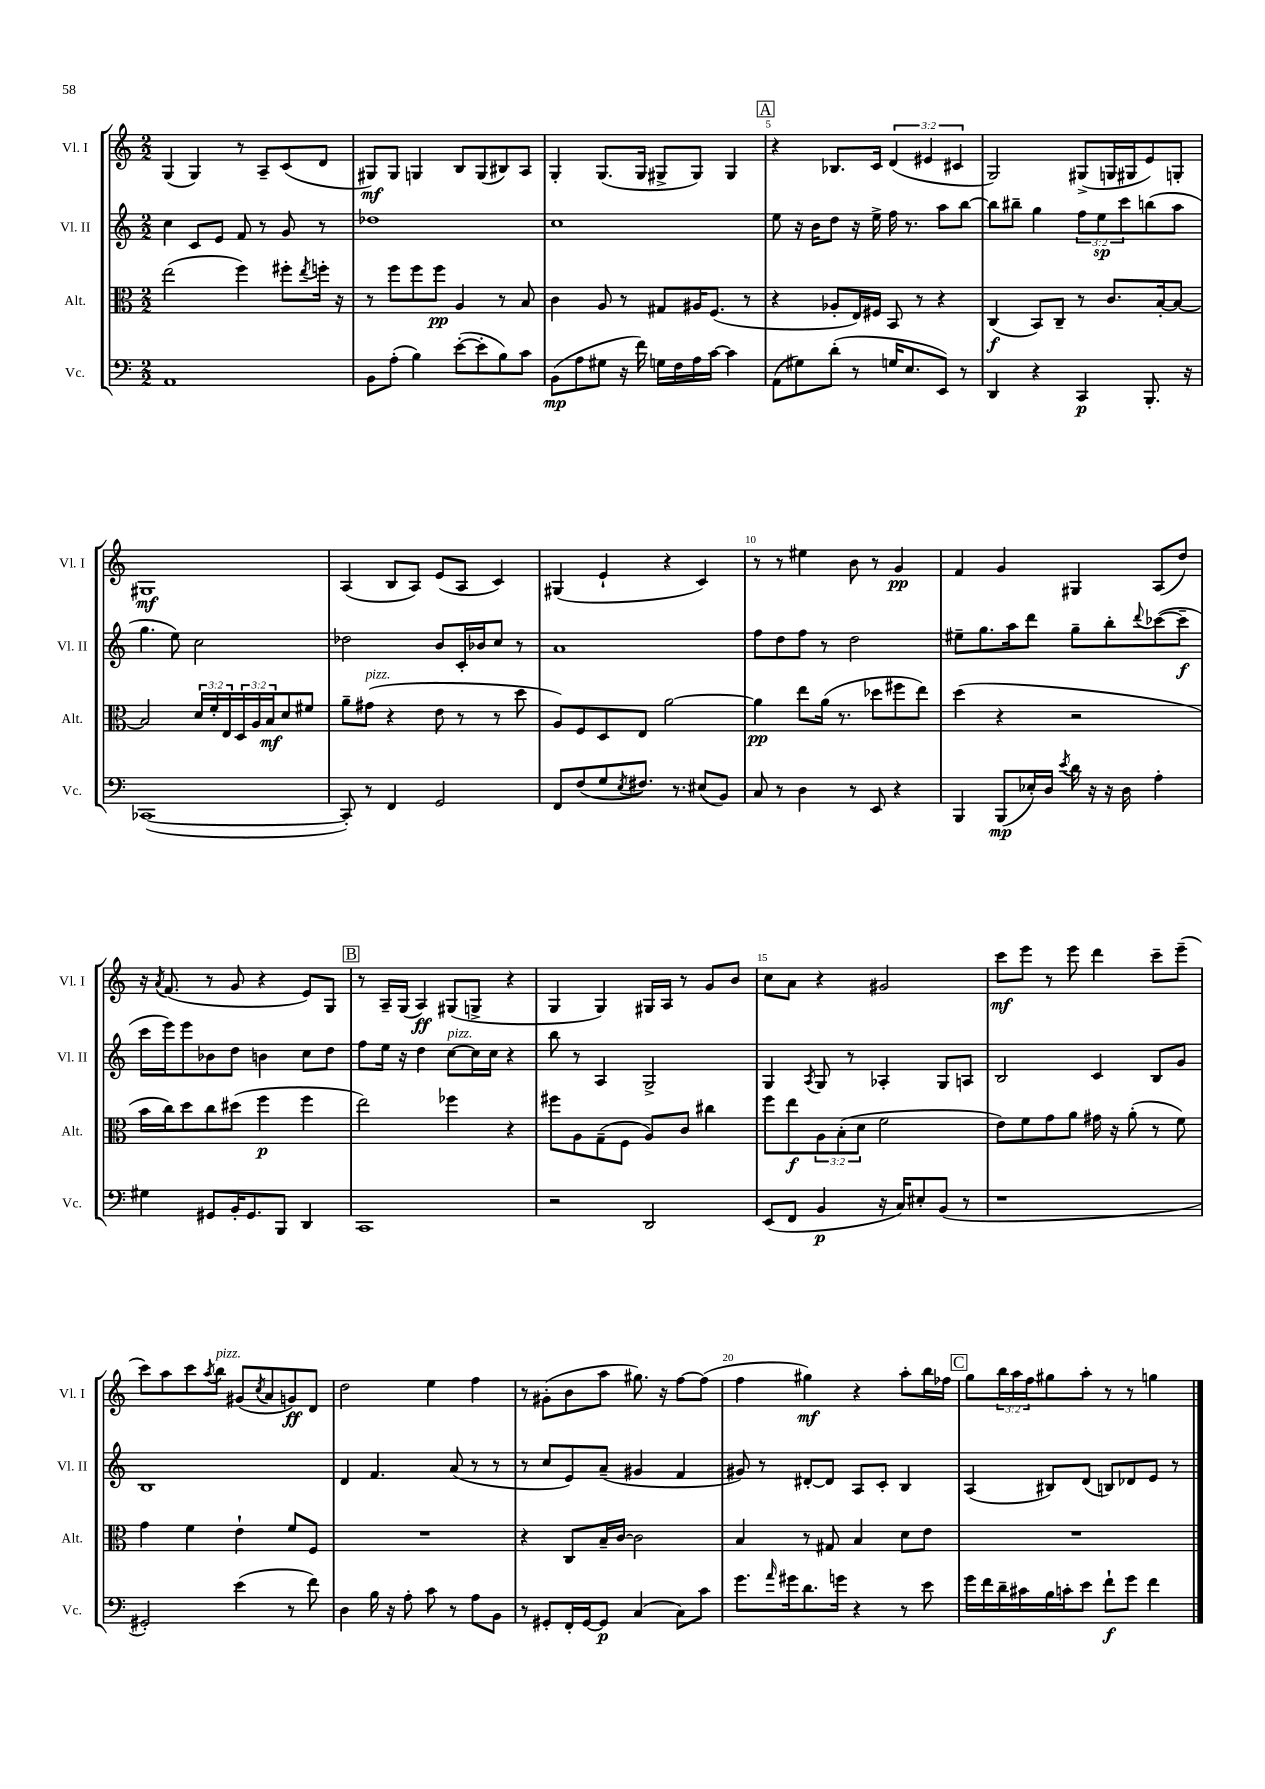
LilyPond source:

<<
\new StaffGroup <<
\new Staff = "s0" \with { instrumentName = "Vl. I" shortInstrumentName = "Vl. I" } {
    \clef treble \key c \major \numericTimeSignature \time 2/2 \override Staff.TupletNumber.text = #tuplet-number::calc-fraction-text
    g4( g4) r8 a8-- c'8( d'8 |
    gis8\mf) gis8 g4 b8 g8( bis8) a8 |
    g4-. g8.( g16 gis8-> gis8) gis4 |
    \mark \markup { \box "A" } r4 bes8. c'16 \tuplet 3/2 { d'4( eis'4 cis'4 } |
    g2) gis8->( g16 gis16 e'8) g8-. |
    gis1\mf |
    a4( b8 a8) e'8( a8 c'4) |
    gis4( e'4-! r4 c'4) |
    r8 r8 eis''4 b'8 r8 g'4\pp |
    f'4 g'4 gis4 a8( d''8) |
    r16 \acciaccatura { a'8 } f'8.( r8 g'8 r4 e'8) g8 |
    \mark \markup { \box "B" } r8 a16-- g16( a4\ff) gis8( g8-> r4 |
    g4 g4) gis16 a16 r8 g'8 b'8 |
    c''8 a'8 r4 gis'2 |
    c'''8\mf e'''8 r8 e'''8 d'''4 c'''8-- e'''8--( |
    c'''8) a''8 c'''8 \acciaccatura { a''8 } b''8^\markup { \italic "pizz." } gis'8( \acciaccatura { c''8 } a'8 g'8\ff) d'8 |
    d''2 e''4 f''4 |
    r8 gis'8-.( b'8 a''8 gis''8.) r16 f''8~ f''8( |
    f''4 gis''4\mf) r4 a''8-. b''16 fes''16 |
    \mark \markup { \box "C" } g''8 \tuplet 3/2 { b''16 a''16 f''16 } gis''8 a''8-. r8 r8 g''4 \bar "|." |
}
\new Staff = "s1" \with { instrumentName = "Vl. II" shortInstrumentName = "Vl. II" } {
    \clef treble \key c \major \numericTimeSignature \time 2/2 \override Staff.TupletNumber.text = #tuplet-number::calc-fraction-text
    c''4 c'8 e'8 f'8 r8 g'8 r8 |
    des''1 |
    c''1 |
    \mark \markup { \box "A" } e''8 r16 b'16 d''8 r16 e''16-> f''16 r8. a''8 b''8~ |
    b''8 bis''8-- g''4 \tuplet 3/2 { f''8 e''8\sp c'''8 } b''8( a''8 |
    g''4. e''8) c''2 |
    des''2 b'8 c'16-. bes'16 c''8 r8 |
    a'1 |
    f''8 d''8 f''8 r8 d''2 |
    eis''8-- g''8. a''16 d'''8 g''8-- b''8-. \appoggiatura { d'''8 } ces'''8~( ces'''8--\f |
    c'''16 e'''16) e'''8 bes'8 d''8 b'4 c''8 d''8 |
    \mark \markup { \box "B" } f''8 e''16 r16 d''4 c''8~^\markup { \italic "pizz." } c''16 c''16 r4 |
    b''8 r8 a4 g2-> |
    g4 \acciaccatura { a8 } g8 r8 aes4-. g8 a8 |
    b2 c'4 b8 g'8 |
    b1 |
    d'4 f'4. a'8( r8 r8 |
    r8 c''8 e'8) a'8--( gis'4 f'4 |
    gis'8) r8 dis'8~-. dis'8 a8 c'8-. b4 |
    \mark \markup { \box "C" } a4( bis8) d'8( b8) des'8 e'8 r8 \bar "|." |
}
\new Staff = "s2" \with { instrumentName = "Alt." shortInstrumentName = "Alt." } {
    \clef alto \key c \major \numericTimeSignature \time 2/2 \override Staff.TupletNumber.text = #tuplet-number::calc-fraction-text
    e''2( f''4) fis''8-. \acciaccatura { e''8 } f''16-. r16 |
    r8 f''8 f''8 f''8\pp a4 r8 b8 |
    c'4 a8 r8 gis8 ais16 f8.( r8 |
    \mark \markup { \box "A" } r4 aes8-. e16) fis16 b,8 r8 r4 |
    c4\f( b,8) c8-- r8 c'8. b16~-. b8~ |
    b2 \tuplet 3/2 { d'16 f'16-. e16 } \tuplet 3/2 { d16 a16 b16\mf } d'8 fis'8 |
    a'8-- gis'8^\markup { \italic "pizz." }( r4 e'8 r8 r8 d''8 |
    a8) f8 d8 e8 a'2~ |
    a'4\pp e''8 a'16( r8. des''8 fis''8 e''8) |
    d''4( r4 r2 |
    b'16 c''16) d''8 c''8 dis''8( f''4\p f''4 |
    \mark \markup { \box "B" } e''2) fes''4 r4 |
    fis''8 a8 g8--( f8 a8) c'8 cis''4 |
    f''8 e''8\f \tuplet 3/2 { a8 b8-.( d'8 } f'2 |
    e'8) f'8 g'8 a'8 gis'16 r16 a'8-.( r8 f'8) |
    g'4 f'4 e'4-! f'8 f8 |
    R1 |
    r4 c8 b16-- c'16~ c'2 |
    b4 r8 gis8 b4 d'8 e'8 |
    \mark \markup { \box "C" } R1 \bar "|." |
}
\new Staff = "s3" \with { instrumentName = "Vc." shortInstrumentName = "Vc." } {
    \clef bass \key c \major \numericTimeSignature \time 2/2
    a,1 |
    b,8 a8-.( b4) e'8~-.( e'8-. b8) c'8 |
    b,8\mp( a8 gis8 r16 f'16) g16 f16 a16 c'16~ c'4 |
    \mark \markup { \box "A" } a,8( gis8) d'8-.( r8 g16 e8. e,8) r8 |
    d,4 r4 c,4\p b,,8.-. r16 |
    ces,1~( |
    ces,8-.) r8 f,4 g,2 |
    f,8 f8( g8 \acciaccatura { e8 } fis8.) r8. eis8( b,8) |
    c8 r8 d4 r8 e,8 r4 |
    b,,4 b,,8\mp( ees16-.) d16 \acciaccatura { e'8 } d'16 r16 r16 d16 a4-. |
    gis4 gis,8 b,16-. gis,8. b,,8 d,4 |
    \mark \markup { \box "B" } c,1 |
    r2 d,2 |
    e,8( f,8 b,4\p r16 c16) eis8-. b,8( r8 |
    r1 |
    gis,2-.) e'4( r8 f'8) |
    d4 b16 r16 a8-. c'8 r8 a8 b,8 |
    r8 gis,8-. f,16-. gis,16~ gis,8\p c4( c8) c'8 |
    g'8. \grace { a'16 } gis'16 d'8. g'16 r4 r8 e'8 |
    \mark \markup { \box "C" } g'16 f'16 d'16-- cis'16 b16 c'16-. e'8 f'8-!\f g'8 f'4 \bar "|." |
}
>>
>>
\layout { \context { \Score currentBarNumber = #2 \override BarNumber.break-visibility = ##(#f #t #t) barNumberVisibility = #(every-nth-bar-number-visible 5) } }
